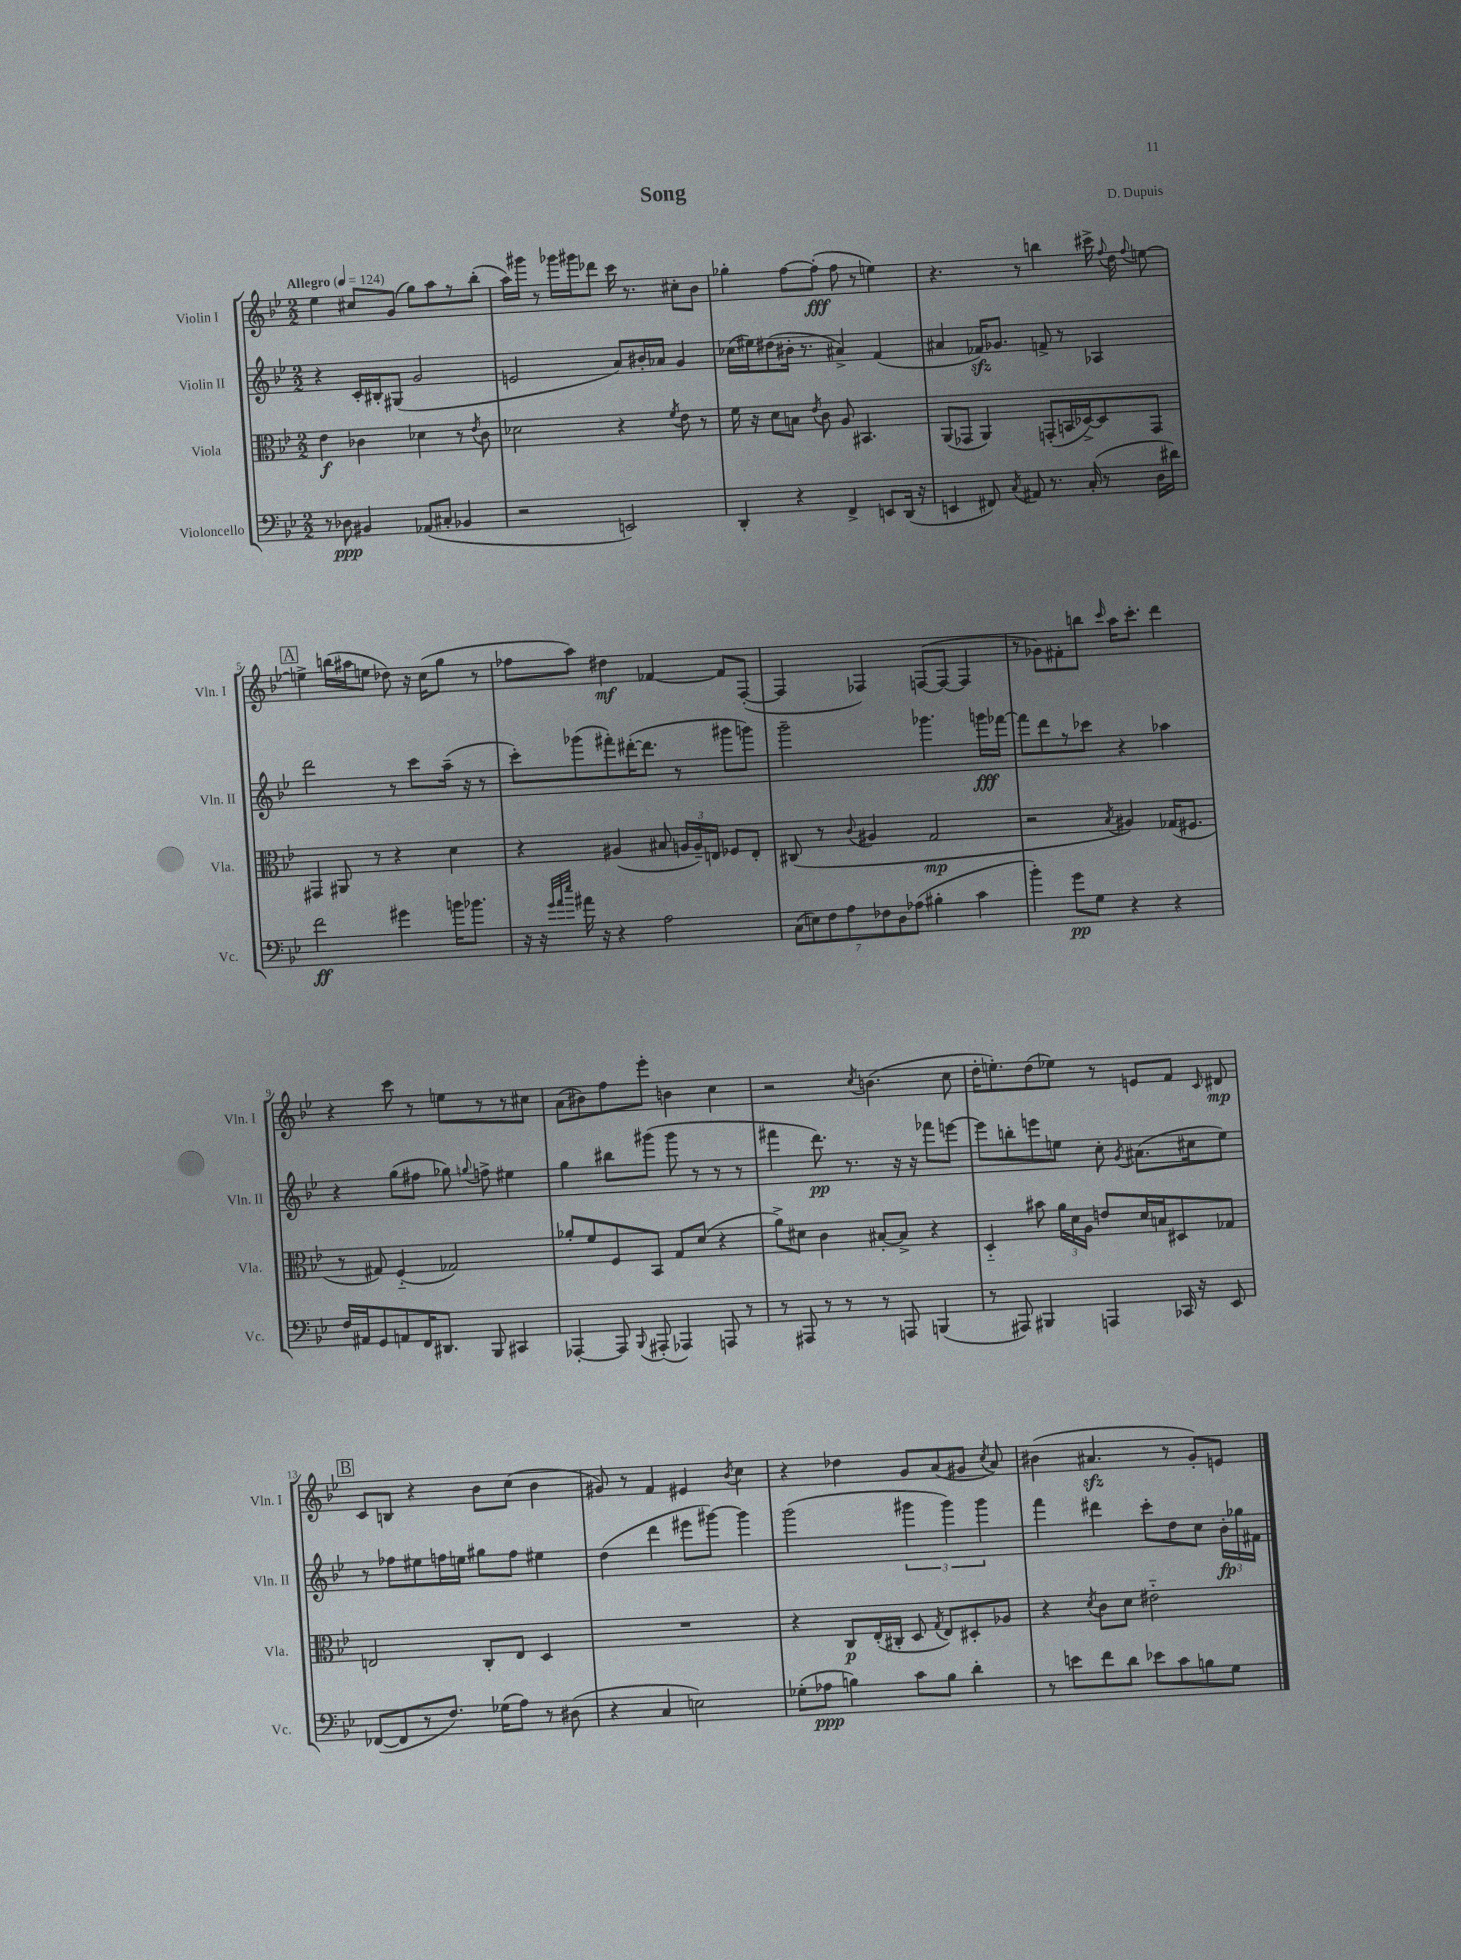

**kern	**dynam	**kern	**dynam	**kern	**dynam	**kern	**dynam
*part4	*part4	*part3	*part3	*part2	*part2	*part1	*part1
*staff4	*staff4	*staff3	*staff3	*staff2	*staff2	*staff1	*staff1
*I"Violoncello	*	*I"Viola	*	*I"Violin II	*	*I"Violin I	*
*I'Vc.	*	*I'Vla.	*	*I'Vln. II	*	*I'Vln. I	*
*clefF4	*	*clefC3	*	*clefG2	*	*clefG2	*
*k[b-e-]	*	*k[b-e-]	*	*k[b-e-]	*	*k[b-e-]	*
*M2/2	*	*M2/2	*	*M2/2	*	*M2/2	*
*MM124	*	*MM124	*	*MM124	*	*MM124	*
=1	=1	=1	=1	=1	=1	=1	=1
!	!	!	!	!	!	!LO:TX:a:B:t=Allegro	!
8r	.	4e-\	f	4r	.	4ee-\	.
8D-X\	ppp	.	.	.	.	.	.
4BB#X/	.	4c-X\	.	16c'/LL	.	8cc#X/L	.
.	.	.	.	16B#X'/J	.	.	.
.	.	.	.	(8G#X/J	.	(8g/J	.
(8AA-X/L	.	4d-X\	.	2g/	.	8gg\L)	.
8C#X'/J	.	.	.	.	.	8aa\	.
4BB-X/	.	8r	.	.	.	8r	.
.	.	8qe-/	.	.	.	.	.
.	.	8c-\	.	.	.	(8bb-'\J	.
=2	=2	=2	=2	=2	=2	=2	=2
2r	.	2d-X\	.	2en/	.	16aa\LL)	.
.	.	.	.	.	.	16ggg#X\JJ	.
.	.	.	.	.	.	8r	.
.	.	.	.	.	.	16ggg-X\LL	.
.	.	.	.	.	.	16ggg#X\J	.
.	.	.	.	.	.	8ddd-X\J	.
2EEn/)	.	4r	.	8a/L)	.	16ccc\	.
.	.	.	.	.	.	8.r	.
.	.	.	.	16b#X'/L	.	.	.
.	.	.	.	16a-X/JJ	.	.	.
.	.	8qf/	.	.	.	.	.
.	.	8e-\	.	4g/	.	8cc#X'\L	.
.	.	8r	.	.	.	8b-\J	.
=3	=3	=3	=3	=3	=3	=3	=3
4DD'/	.	16f\	.	(16cc-X\LL	.	4gg-X'\	.
.	.	16r	.	16ee#X\J)	.	.	.
.	.	8d\L	.	(8dd#X\	.	.	.
4r	.	8Bn\J	.	16b#X'\Jk	.	[8ff\L	.
.	.	.	.	8.r	.	.	.
.	.	8qe-/	.	.	.	.	.
.	.	8c\	.	.	.	(8ff'\J]	fff
4FF^/	.	8A/	.	4a#X^/)	.	8ff\	.
.	.	4.BB#X/	.	.	.	8r	.
8EEn/L	.	.	.	(4f/	.	4een\)	.
(16DD/Jk	.	.	.	.	.	.	.
16r	.	.	.	.	.	.	.
=4	=4	=4	=4	=4	=4	=4	=4
4EEn/	.	(8AA/L	.	4a#X/	.	4.r	.
.	.	8GG-X/J	.	.	.	.	.
8FF#X/)	.	4AA/)	.	16f-Xzz/KL)	.	.	.
.	.	.	.	8.g-X/J	.	.	.
8qC/	.	.	.	.	.	.	.
8AA#X/	.	.	.	.	.	8r	.
8.r	.	(8GGn'/L	.	8fn^/	.	4bbn\	.
.	.	16BBn/L	.	8r	.	.	.
(16C'/	.	[16D-X^/J)	.	.	.	.	.
8r	.	8D-/]	.	4A-X/	.	16ccc#X^\	.
.	.	.	.	.	.	8qqff/	.
.	.	.	.	.	.	16dd\	.
.	.	.	.	.	.	8qqff/	.
16D\LL	.	8GG/J	.	.	.	[8een\	.
16d#X\JJ)	.	.	.	.	.	.	.
!!LO:LB:g=z
!!LO:REH:place=s1:t=A
=5	=5	=5	=5	=5	=5	=5	=5
2f\	ff	4GG#X/	.	2ddd\	.	4een^\]	.
.	.	8AA#X/	.	.	.	(16bbn\LL	.
.	.	.	.	.	.	16aa#X\J	.
.	.	8r	.	.	.	8een\J	.
4g#X\	.	4r	.	8r	.	8dd-X\)	.
.	.	.	.	8ccc\L	.	16r	.
.	.	.	.	.	.	(16cc\KL	.
16bn\KL	.	4d\	.	(16aa~\Jk	.	8gg\J	.
8.b-X\J	.	.	.	16r	.	.	.
.	.	.	.	8r	.	8r	.
=6	=6	=6	=6	=6	=6	=6	=6
16r	.	4r	.	8ccc'\L)	.	8ff-X\L	.
16r	.	.	.	.	.	.	.
32qqg/LLL	.	.	.	.	.	.	.
32qqa/	.	.	.	.	.	.	.
32qqee-/JJJ	.	.	.	.	.	.	.
16a#X\	.	.	.	(8ggg-X\	.	8aa\J)	.
16r	.	.	.	.	.	.	.
4r	.	(4A#X/	.	8fff#X'\)	.	4dd#X\	mf
.	.	.	.	([16ddd#X'\K	.	.	.
.	.	.	.	8.ddd#\J]	.	.	.
2A\	.	8B#X/	.	.	.	[4f-X/	.
.	.	24An/LL	.	8r	.	.	.
.	.	24A~/)	.	.	.	.	.
.	.	24En/JJ	.	.	.	.	.
.	.	8F-X/L	.	8ggg#X\L	.	8f-/L]	.
.	.	8E'/J	.	8gggn\J)	.	([8F'/J	.
=7	=7	=7	=7	=7	=7	=7	=7
(14C\L	.	(8C#X/	.	2ggg~\	.	4F/]	.
14En\)	.	.	.	.	.	.	.
.	.	8r	.	.	.	.	.
14F\	.	.	.	.	.	.	.
14A\	.	.	.	.	.	.	.
.	.	8qqc/	.	.	.	.	.
.	.	4A#X/	.	.	.	4F-X/)	.
14F-X\	.	.	.	.	.	.	.
14D\	.	.	.	.	.	.	.
(14A-X\J	.	.	.	.	.	.	.
4B#X'\	.	2G/	mp	4.ggg-X\	.	([8Fn/L	.
.	.	.	.	.	.	8F/J_	.
4c\	.	.	.	.	.	4F/]	.
.	.	.	.	16gggn\LL	fff	.	.
.	.	.	.	[16fff-X\JJ	.	.	.
=8	=8	=8	=8	=8	=8	=8	=8
4b-'\)	.	2r	.	8fff-\L]	.	8r	.
.	.	.	.	8ddd\	.	8g-X\L)	.
8g\L	pp	.	.	8r	.	8f#X'\	.
8G\J	.	.	.	8ccc-X\J	.	8bbn\J	.
.	.	8qB-/	.	.	.	16qqccc/	.
4r	.	4A#X/)	.	4r	.	16aa\KL	.
.	.	.	.	.	.	8.ccc'\J	.
4r	.	(16G-X/KL	.	4aa-X\	.	4ddd\	.
.	.	8.F#X/J	.	.	.	.	.
!!LO:LB:g=z
=9	=9	=9	=9	=9	=9	=9	=9
16F/LL	.	8r	.	4r	.	4r	.
16AA#X/J	.	.	.	.	.	.	.
8GG/	.	8G#X/)	.	.	.	.	.
8AAn/	.	(4F/	.	(8gg\L	.	8ccc\	.
16FF/K	.	.	.	8ff#X\J	.	8r	.
8.DD#X/J	.	.	.	.	.	.	.
.	.	2G-X/)	.	8gg-X\)	.	8een\L	.
.	.	.	.	8qqggn/	.	.	.
8BBB-/	.	.	.	8ffn^\	.	8r	.
4CC#X/	.	.	.	4ee#X\	.	8r	.
.	.	.	.	.	.	8cc#X\J	.
=10	=10	=10	=10	=10	=10	=10	=10
[4AAA-X'/	.	8a-X'/L	.	4gg\	.	(8a\L	.
.	.	8f/	.	.	.	8b#X\)	.
8AAA-/]	.	8F/	.	8bb#X\L	.	8ff\	.
8qqBBB-/	.	.	.	.	.	.	.
(8AAA#X'/	.	8BB-/J	.	(8ggg#X\J	.	8eee-'\J	.
4AAA-X/)	.	8G/L	.	8ggg#\	.	4bn\	.
.	.	(8d/J	.	8r	.	.	.
8AAAn/	.	4r	.	8r	.	4cc\	.
8r	.	.	.	8r	.	.	.
=11	=11	=11	=11	=11	=11	=11	=11
8r	.	8a^\L)	.	4fff#X\	.	2r	.
8AAA#X/	.	8d#X\J	.	.	.	.	.
8r	.	4c\	.	8.ddd\)	pp	.	.
8r	.	.	.	.	.	.	.
.	.	.	.	8.r	.	.	.
.	.	.	.	.	.	8qcc/	.
8r	.	[8B#X'/L	.	.	.	(4.bn\	.
8AAAn/	.	8B#^/J]	.	16r	.	.	.
.	.	.	.	16r	.	.	.
(4BBBn/	.	4r	.	8fff-X\L	.	.	.
.	.	.	.	[8eeen\J	.	8cc\	.
=12	=12	=12	=12	=12	=12	=12	=12
8r	.	4D/	.	8eee\L]	.	16dd'\KL	.
.	.	.	.	.	.	8.een'\)	.
8AAA#X/)	.	.	.	8bbn'\	.	.	.
4BBB#X/	.	8b#X\	.	8eeen\	.	(8dd\	.
.	.	24a\LL	.	8een\J	.	8ee-X\J)	.
.	.	24d\	.	.	.	.	.
.	.	24A\JJ	.	.	.	.	.
4AAAn/	.	8en/L	.	8cc'\	.	8r	.
.	.	.	.	8qg/	.	.	.
.	.	16d/L	.	(8.a#X\L	.	8en/L	.
.	.	16Bn/J	.	.	.	.	.
16CC-X/	.	8D#X/	.	.	.	8f/J	.
16r	.	.	.	16cc#X\k	.	.	.
.	.	.	.	.	.	16qqc/	.
8EE-/	.	8G-X/J	.	8ee\J)	.	8d#X/	mp
!!LO:LB:g=z
!!LO:REH:place=s1:t=B
=13	=13	=13	=13	=13	=13	=13	=13
([8FF-X/L	.	2En/	.	8r	.	8c/L	.
8FF-/]	.	.	.	8ff-X\L	.	8Bn/J	.
8r	.	.	.	8ee#X\	.	4r	.
8.F/J)	.	.	.	16ffn\L	.	.	.
.	.	.	.	16een\JJ	.	.	.
.	.	8C'/L	.	8gg#X\L	.	8b-\L	.
(16G-X\KL	.	.	.	.	.	.	.
8A\J)	.	8E/J	.	8ff\J	.	(8cc\J	.
8r	.	4D/	.	4ee#X\	.	4b-\	.
(8D#X\	.	.	.	.	.	.	.
=14	=14	=14	=14	=14	=14	=14	=14
4r	.	1r	.	(4dd\	.	8g#X/)	.
.	.	.	.	.	.	8r	.
4C/	.	.	.	4ddd\	.	4f/	.
2En\)	.	.	.	8eee#X\L	.	4e#X/	.
.	.	.	.	[8ggg#X\J)	.	.	.
.	.	.	.	.	.	8qb-/	.
.	.	.	.	4ggg#\]	.	4cc\	.
=15	=15	=15	=15	=15	=15	=15	=15
(8G-X'\L	.	4r	.	(2ggg\	.	4r	.
8A-X\J	ppp	.	.	.	.	.	.
4Bn\)	.	8C/L	p	.	.	4dd-X\	.
.	.	(16E-'/L	.	.	.	.	.
.	.	16C#X'/JJ	.	.	.	.	.
8c\L	.	8D/	.	6ggg#X\	.	8g/L	.
.	.	8qG/	.	.	.	.	.
8B\J	.	8E-/L)	.	.	.	(8a/	.
.	.	.	.	6ggg#\)	.	.	.
4d'\	.	8D#X'/	.	.	.	8g#X/J	.
.	.	.	.	6ggg#\	.	.	.
.	.	.	.	.	.	8qcc/	.
.	.	8A-X/J	.	.	.	8a/)	.
=16	=16	=16	=16	=16	=16	=16	=16
8r	.	4r	.	4fff\	.	(4b#X\	.
8en\L	.	.	.	.	.	.	.
.	.	8qd/	.	.	.	.	.
8f\	.	8c\L	.	4ddd#X\	.	4.a#Xzz/	.
8d\J	.	8d\J	.	.	.	.	.
8e-X\L	.	2e#X\	.	8ccc'\L	.	.	.
8c\	.	.	.	8dd\	.	8r	.
8Bn\	.	.	.	8cc\J	.	8g'/L)	.
8G\J	.	.	.	24b-'\LL	fp	8en/J	.
.	.	.	.	24gg-X\	.	.	.
.	.	.	.	24f#X\JJ	.	.	.
==	==	==	==	==	==	==	==
*-	*-	*-	*-	*-	*-	*-	*-
